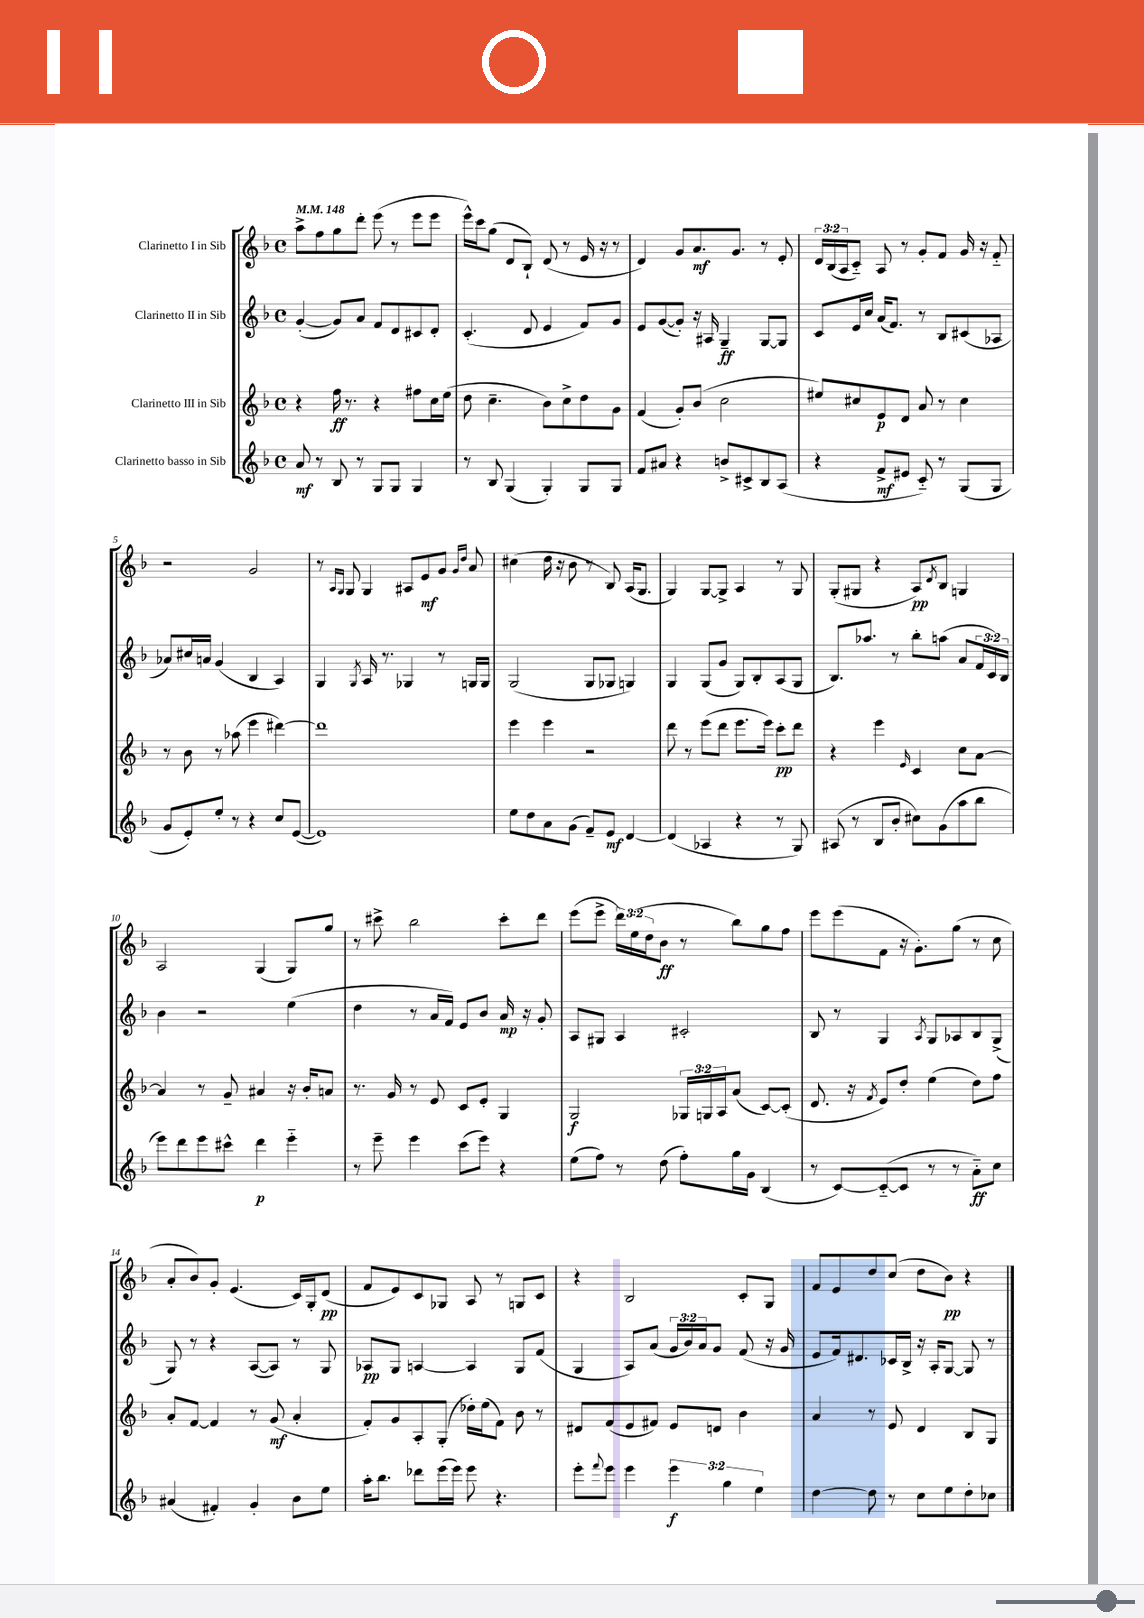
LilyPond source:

<<
\new StaffGroup <<
\new Staff = "s0" \with { instrumentName = "Clarinetto I in Sib" } {
    \clef treble \key f \major \defaultTimeSignature \time 4/4 \override Staff.TupletNumber.text = #tuplet-number::calc-fraction-text \tempo 4 = 148
    a''8-> f''8 g''8 d'''8-. e'''8( r8 e'''8 e'''8 |
    e'''16-^) c'''16 g''8( d'8 bes8-!) d'8( r8 e'16 r16 r8 |
    d'4) g'8 a'8.\mf g'8. r8 e'8-. |
    \tuplet 3/2 { d'16 bes16( a16 } c'8-_) a8 r8 g'8-. f'8 g'16 r16 f'8-_ |
    r2 g'2 |
    r8 \grace { a16 g16 } g8 g4 ais8 e'8\mf g'8 \grace { g'16 d''16 } a'8 |
    cis''4( d''16 r16 bes'8 r8 bes8) a16( g8. |
    g4) g8~ g8-> a4 r8 g8 |
    g8-.( gis8 r4 a8\pp) \acciaccatura { d'8 } bes8 g4 |
    a2 g4( g8) g''8 |
    r8 cis'''8-> bes''2 cis'''8-. d'''8 |
    e'''8( e'''8-> \tuplet 3/2 { d'''16) e''16( d''16 } bes'8\ff r8 bes''8) g''8 f''8 |
    e'''8 e'''8( f'8 r16 g'8.-.) g''8( r8 c''8 |
    a'8-. bes'8) g'8-. e'4.( c'16) g16-. d'8\pp( |
    f'8 e'8) c'8 ges8 a8 r8 g8 c'8 |
    r4 bes2 c'8-. g8 |
    f'8 e'8 d''8 c''8( d''8 bes'8\pp) r4 \bar "|." |
}
\new Staff = "s1" \with { instrumentName = "Clarinetto II in Sib" } {
    \clef treble \key f \major \defaultTimeSignature \time 4/4 \override Staff.TupletNumber.text = #tuplet-number::calc-fraction-text
    g'4~-.( g'8) a'8 f'8 d'8 cis'8 d'8-. |
    c'4.-.( d'8 e'4 f'8) g'8 |
    e'8 g'8~( g'8-.) r16 ais16 g4--\ff g8~ g8 |
    c'8 e'16 c''16 a'16( f'8.) r8 bes8 cis'8( aes8 |
    aes'8) cis''16 a'16 g'4( bes4 a4) |
    g4 \acciaccatura { g8 } a16 r8. ges4 r8 g16 g16 |
    g2( g8 ges8 g4) |
    g4 g8( g'8 g8) bes8-. a8( g8 |
    bes8.) aes''8. r8 bes''8-. a''8( a'8 \tuplet 3/2 { f'16 c'16) bes16 } |
    bes'4 r2 e''4( |
    d''4 r8 a'16 f'16) e'8 bes'8 a'16\mp r16 g'8-. |
    a8 gis8 a4 cis'2-. |
    bes8 r8 g4 \acciaccatura { a8 } g8 aes8 bes8 g8->( |
    g8) r8 r4 a8~( a8) r8 g8 |
    aes8\pp g8 a4~ a4 g8 f'8( |
    g4 a8) a'8( \tuplet 3/2 { g'16 bes'16) a'16 } g'8 f'8( r16 g'16 |
    e'8 f'16) dis'8. ces'16 bes16-> r16 a16-. g8~ g8 r8 \bar "|." |
}
\new Staff = "s2" \with { instrumentName = "Clarinetto III in Sib" } {
    \clef treble \key f \major \defaultTimeSignature \time 4/4 \override Staff.TupletNumber.text = #tuplet-number::calc-fraction-text
    r4 f''16\ff r8. r4 fis''8 c''16 e''16( |
    d''8 c''4.-- bes'8) c''8-> d''8 g'8 |
    f'4( g'8-.) bes'8( c''2 |
    eis''8) cis''8 e'8\p d'8 a'8 r8 cis''4 |
    r8 bes'8 r8 aes''8( e'''4 dis'''4~) |
    dis'''1 |
    e'''4 e'''4 r2 |
    d'''8 r8 e'''8( d'''8 e'''8. e'''16) c'''8-.\pp d'''8 |
    r4 e'''4 \grace { e'16 } c'4 c''8 a'8~ |
    a'4 r8 g'8-- ais'4 r16 bes'16-. a'8 |
    r8. g'16 r8 e'8 c'8 e'8-. g4 |
    g2\f \tuplet 3/2 { ges16 g16 a16 } a'8( c'8~) c'8-.( |
    d'8. r16 \acciaccatura { f'8 } e'8) d''8-. e''4( d''8) f''8 |
    a'8-. f'8~ f'4 r8 g'8\mf( a'4-. |
    f'8-.) g'8 a8-. g8-.( des''16-.) e''16( f'8) bes'8 r8 |
    dis'8 f'8( e'8 fis'8) e'8 d'8 bes'4 |
    a'4 r8 e'8 d'4 bes8 g8 \bar "|." |
}
\new Staff = "s3" \with { instrumentName = "Clarinetto basso in Sib" } {
    \clef treble \key f \major \defaultTimeSignature \time 4/4 \override Staff.TupletNumber.text = #tuplet-number::calc-fraction-text
    a'8\mf r8 bes8 r8 g8 g8 g4 |
    r8 bes8 g4( g4-.) g8 g8 |
    f'8 ais'8 r4 b'8-> cis'8-> bes8 a8( |
    r4 f'8->\mf eis'8 c'8-_) r8 g8( g8 |
    g'8 e'8-.) e''8-. r8 r4 c''8 e'8~( |
    e'1) |
    e''8 d''8 a'8 g'8( f'8--) e'8\mf d'4~ |
    d'4( aes4 r4 r8 g8) |
    ais8( r8 bes8 bes'8-. cis''8) g'8( a''8 bes''8 |
    e'''8) d'''8 e'''8 cis'''8-^ d'''4\p e'''4-_ |
    r8 e'''8-- e'''4 c'''8( e'''8) r4 |
    e''8( f''8) r8 d''8( f''8-.) g''16 g'16 bes4( |
    r8 c'8~) c'8~-_( c'8 r8 r8 a'8-_\ff) c''8 |
    ais'4( fis'4-.) g'4-. bes'8 e''8 |
    a''16-. bes''8. des'''8 e'''16( e'''16) e'''8 r4. |
    e'''8-. \appoggiatura { f'''8 } e'''8 e'''4 \tuplet 3/2 { e'''4\f g''4 e''4 } |
    d''4~ d''8 r8 c''8 e''8 d''8-. ces''8 \bar "|." |
}
>>
>>
